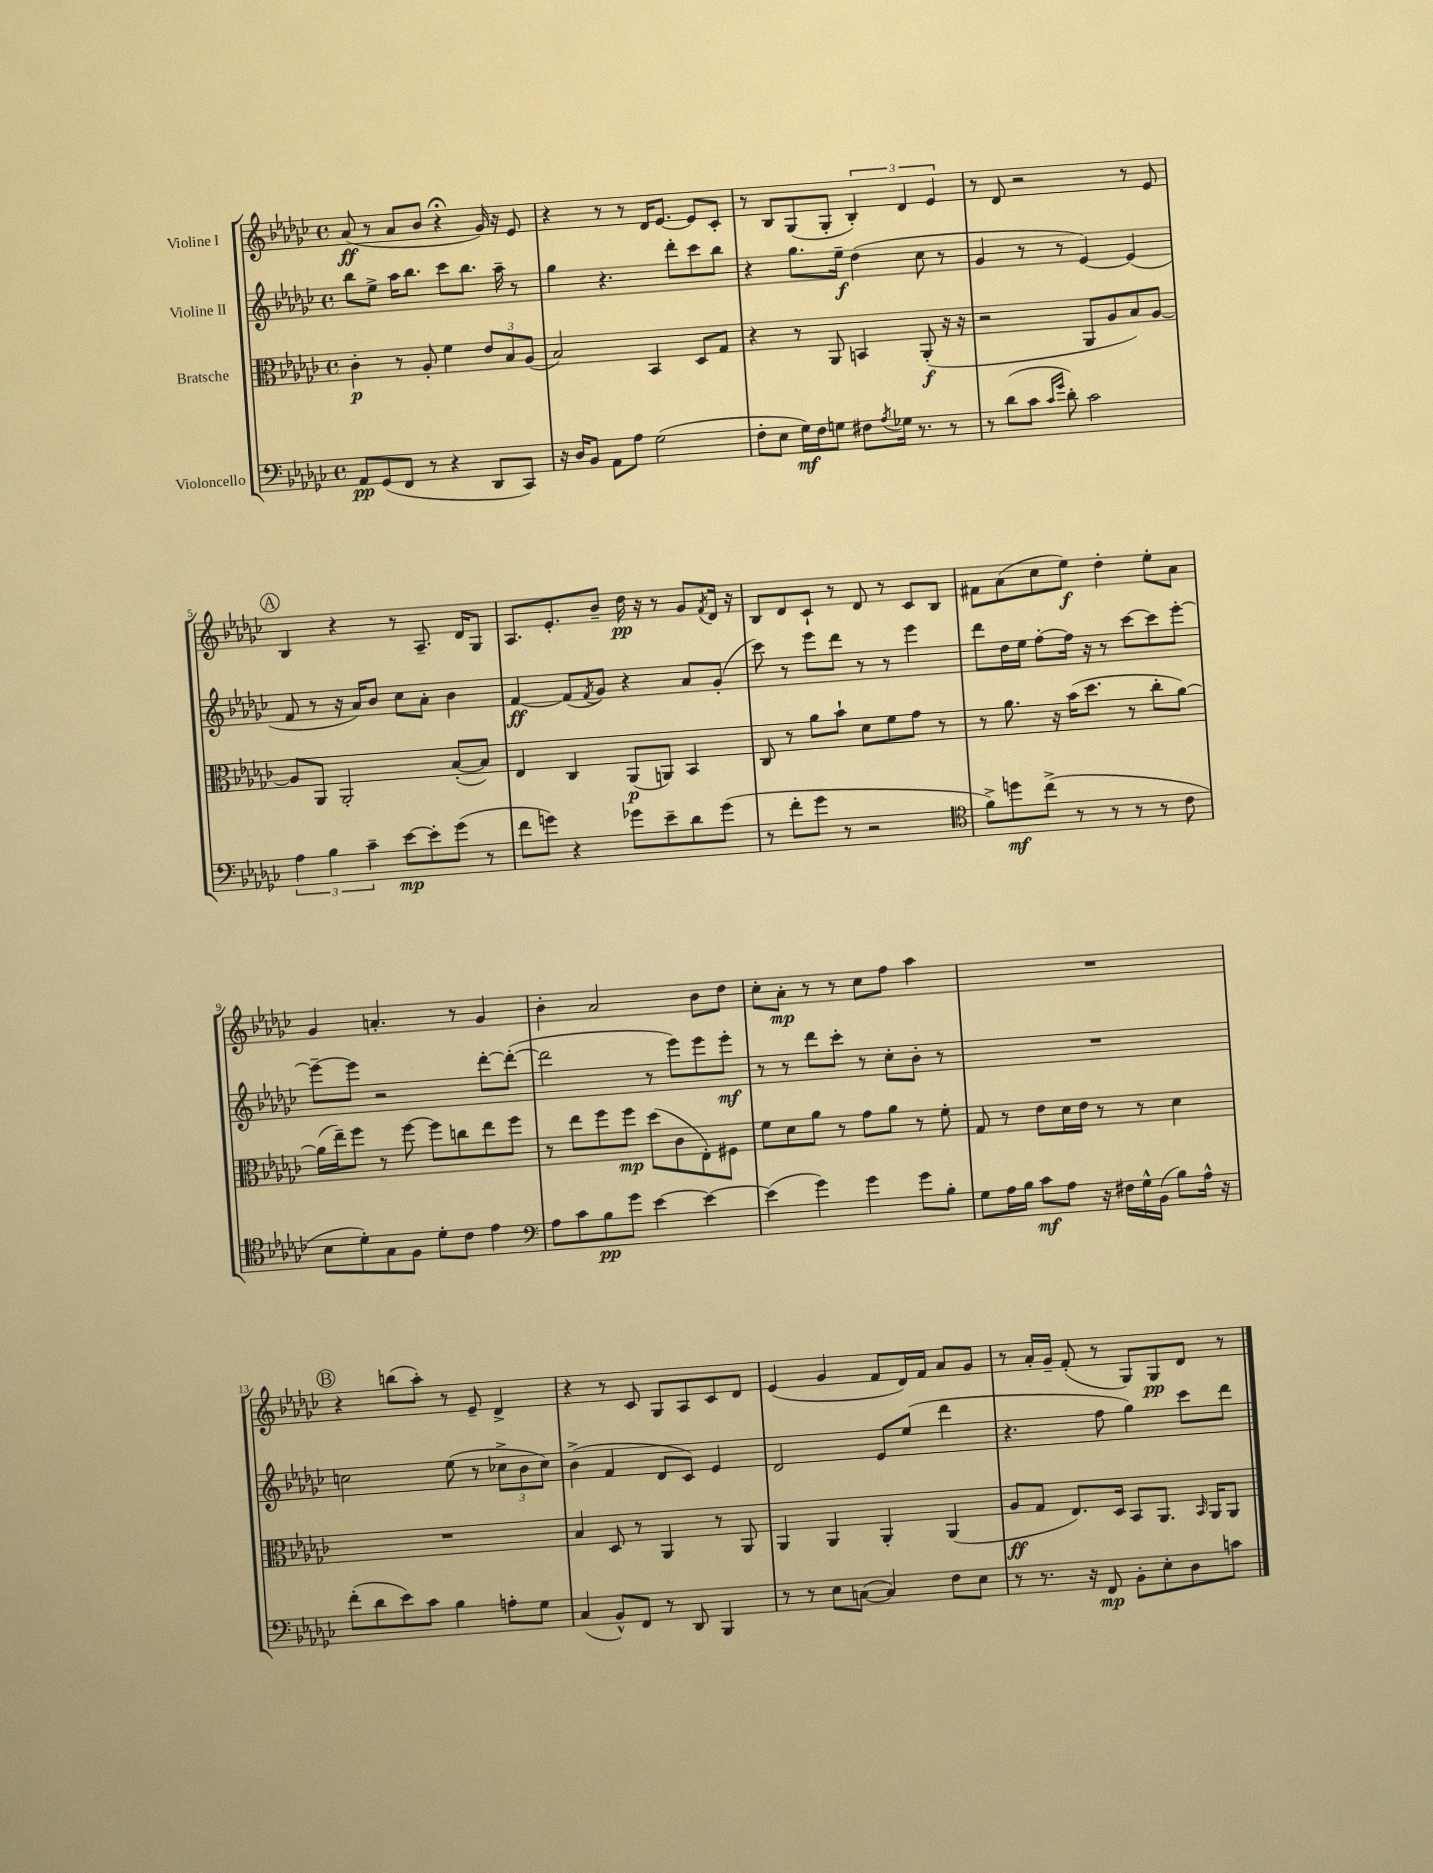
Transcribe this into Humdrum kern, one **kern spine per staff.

**kern	**dynam	**kern	**dynam	**kern	**dynam	**kern	**dynam
*part4	*part4	*part3	*part3	*part2	*part2	*part1	*part1
*staff4	*staff4	*staff3	*staff3	*staff2	*staff2	*staff1	*staff1
*I"Violoncello	*	*I"Bratsche	*	*I"Violine II	*	*I"Violine I	*
*clefF4	*	*clefC3	*	*clefG2	*	*clefG2	*
*k[b-e-a-d-g-c-]	*	*k[b-e-a-d-g-c-]	*	*k[b-e-a-d-g-c-]	*	*k[b-e-a-d-g-c-]	*
*M4/4	*	*M4/4	*	*M4/4	*	*M4/4	*
*met(c)	*	*met(c)	*	*met(c)	*	*met(c)	*
=1	=1	=1	=1	=1	=1	=1	=1
8AA-/L	pp	4c-'\	p	8bb-\L	.	(8a-/	ff
(8GG-/	.	.	.	8ee-^\J	.	8r	.
8FF/J	.	8r	.	16aa-\KL	.	8a-/L	.
.	.	.	.	8.bb-\J	.	.	.
8r	.	8A-'/	.	.	.	8b-/J	.
4r	.	4f\	.	8ccc-\L	.	4r;<	.
.	.	.	.	8.bb-\J	.	.	.
8DD-/L	.	12e-/L	.	.	.	16g-/)	.
.	.	.	.	16aa-~\	.	16r	.
.	.	12B-/	.	.	.	.	.
8CC-/J)	.	.	.	8r	.	8e-/	.
.	.	(12A-/J	.	.	.	.	.
=2	=2	=2	=2	=2	=2	=2	=2
16r	.	2B-/)	.	4gg-\	.	4r	.
16D-/KL	.	.	.	.	.	.	.
8BB-/J	.	.	.	.	.	.	.
8AA-\L	.	.	.	4.r	.	8r	.
8A-\J	.	.	.	.	.	8r	.
(2G-\	.	4BB-/	.	.	.	16d-/KL	.
.	.	.	.	.	.	[8.e-/J	.
.	.	.	.	8ddd-'\L	.	.	.
.	.	8D-/L	.	8ccc-\	.	8e-/L]	.
.	.	8G-/J	.	8bb-\J	.	8c-'/J	.
=3	=3	=3	=3	=3	=3	=3	=3
8F'\L	.	4r	.	4r	.	8r	.
8E-\J	.	.	.	.	.	8B-/L	.
16G-\LL)	mf	8r	.	8.gg-\L	.	(8G-/	.
16F\J	.	.	.	.	.	.	.
8Gn\J	.	8AA-/	.	.	.	8G-'/J	.
.	.	.	.	16ee-~\Jk	f	.	.
8F#X\L	.	4BBn/	.	(4dd-\	.	6B-'/)	.
8qA-/	.	.	.	.	.	.	.
16G-X\Jk	.	.	.	.	.	.	.
.	.	.	.	.	.	6d-/	.
8.r	.	.	.	.	.	.	.
.	.	(8AA-'/	f	8cc-\	.	.	.
.	.	.	.	.	.	6e-/	.
8r	.	16r	.	8r	.	.	.
.	.	16r	.	.	.	.	.
=4	=4	=4	=4	=4	=4	=4	=4
8r	.	2r	.	4g-/	.	8r	.
(8d-\L	.	.	.	.	.	8d-/	.
8c-\J	.	.	.	8r	.	2r	.
16qqc-/LL	.	.	.	.	.	.	.
16qqg-/JJ	.	.	.	.	.	.	.
8d-'\)	.	.	.	8r	.	.	.
2c-\	.	8AA-/L	.	[4e-/)	.	.	.
.	.	8A-/	.	.	.	.	.
.	.	8B-/)	.	(4e-/]	.	8r	.
.	.	[8A-/J	.	.	.	8e-/	.
!!LO:LB:g=z
!!LO:REH:place=s1:t=A
=5	=5	=5	=5	=5	=5	=5	=5
6A-\	.	8A-/L]	.	8f/	.	4B-/	.
.	.	8AA-/J	.	8r	.	.	.
6B-\	.	.	.	.	.	.	.
.	.	2AA-'/	.	16r	.	4r	.
.	.	.	.	16a-/KL)	.	.	.
6c-~\	.	.	.	.	.	.	.
.	.	.	.	8b-/J	.	.	.
[8e-\L	mp	.	.	8cc-\L	.	8r	.
8e-'\]	.	.	.	8a-'\J	.	8.A-~/	.
(8g-\J	.	([8B-'/L	.	4b-\	.	.	.
.	.	.	.	.	.	16d-/KL	.
8r	.	8B-/J])	.	.	.	8G-/J	.
=6	=6	=6	=6	=6	=6	=6	=6
8f\L	.	4E-/	.	[4f/	ff	8.A-/L	.
8gn\J)	.	.	.	.	.	.	.
.	.	.	.	.	.	8.e-'/	.
4r	.	4C-/	.	(8f/L]	.	.	.
.	.	.	.	8qf/	.	.	.
.	.	.	.	8g-/J)	.	8b-~/J	.
8g-X\L	.	(8AA-/L	p	4r	.	16dd-\	pp
.	.	.	.	.	.	16r	.
8e-~\	.	8AAn/J)	.	.	.	8r	.
8d-\	.	4BB-/	.	8a-/L	.	8g-/L	.
.	.	.	.	.	.	8qf/	.
(8g-\J	.	.	.	(8g-'/J	.	16d-/Jk	.
.	.	.	.	.	.	16r	.
=7	=7	=7	=7	=7	=7	=7	=7
8r	.	8C-/	.	8ccc-\)	.	8B-/L	.
8f'\L	.	8r	.	8r	.	8d-/	.
8g-\J	.	8a-\L	.	8eee-\L	.	8c-`/J	.
8r	.	8b-`\J	.	8ddd-\J	.	8r	.
2r	.	8d-\L	.	8r	.	8d-/	.
.	.	8f\	.	8r	.	8r	.
.	.	8g-\J	.	4eee-\	.	8c-/L	.
.	.	8r	.	.	.	8B-/J	.
=8	=8	=8	=8	=8	=8	=8	=8
*clefC4	*	*	*	*	*	*	*
8f^\L)	.	8r	.	8ddd-\L	.	8f#X\L	.
8ddn\	mf	8.a-\	.	16dd-\L	.	(8a-\	.
.	.	.	.	16ee-\JJ	.	.	.
(8cc-^\J	.	.	.	[8ff'\L	.	8cc-\	.
.	.	16r	.	.	.	.	.
8r	.	(16b-\KL	.	16ff\Jk]	.	8ee-\J)	f
.	.	8.dd-\J	.	16r	.	.	.
8r	.	.	.	8r	.	4dd-'\	.
8r	.	8r	.	[8ccc-\L	.	.	.
8r	.	8cc-'\L	.	8ccc-\]	.	8ee-'\L	.
8c-\	.	[8a-\J)	.	[8eee-'\J	.	8a-\J	.
!!LO:LB:g=z
=9	=9	=9	=9	=9	=9	=9	=9
8B-\L	.	(16a-\LL]	.	8eee-~\L_	.	4g-/	.
.	.	16ee-~\J)	.	.	.	.	.
8d-'\)	.	8ff\J	.	8eee-\J]	.	.	.
8G-\	.	8r	.	2r	.	4.an'/	.
8F\J	.	[8ff\	.	.	.	.	.
8d-'\L	.	8ff\L]	.	.	.	.	.
8c-\J	.	8ccn\	.	.	.	8r	.
4e-\	.	8ee-\	.	[8ddd-'\L	.	4g-/	.
.	.	8ff\J	.	(8ddd-'\J_	.	.	.
=10	=10	=10	=10	=10	=10	=10	=10
*clefF4	*	*	*	*	*	*	*
8A-\L	.	8r	.	2ddd-\]	.	4b-'\	.
8c-\	.	8ee-\L	.	.	.	.	.
8B-\	pp	8ff\	.	.	.	2a-/	.
8g-\J	.	8ff\J	mp	.	.	.	.
[4e-\	.	(8dd-\L	.	8r	.	.	.
.	.	8c-\	.	8eee-\L)	.	.	.
4e-\_	.	8E-'\)	.	8eee-\	.	8b-\L	.
.	.	8F#X\J	.	8eee-'\J	mf	8dd-\J	.
=11	=11	=11	=11	=11	=11	=11	=11
(4e-\]	.	8f\L	.	8r	.	8cc-'\L	.
.	.	8d-\	.	8r	.	8a-'\J	mp
4g-\)	.	8a-\J	.	8ddd-\L	.	8r	.
.	.	8r	.	8ccc-'\J	.	8r	.
4g-\	.	8g-\L	.	8r	.	8cc-\L	.
.	.	8a-\J	.	8cc-'\L	.	8ff\J	.
8g-\L	.	8r	.	8b-'\J	.	4aa-\	.
8B-'\J	.	8f'\	.	8r	.	.	.
=12	=12	=12	=12	=12	=12	=12	=12
8G-\L	.	8G-/	.	1r	.	1r	.
16A-\L	.	8r	.	.	.	.	.
16B-\JJ	.	.	.	.	.	.	.
8c-\L	mf	8e-\L	.	.	.	.	.
8A-\J	.	16d-\L	.	.	.	.	.
.	.	16e-\JJ	.	.	.	.	.
16r	.	8r	.	.	.	.	.
16F#X\LL	.	.	.	.	.	.	.
16G-^^\	.	8r	.	.	.	.	.
(16BB-\JJ	.	.	.	.	.	.	.
8B-\L)	.	4d-\	.	.	.	.	.
16A-^^\Jk	.	.	.	.	.	.	.
16r	.	.	.	.	.	.	.
!!LO:LB:g=z
!!LO:REH:place=s1:t=B
=13	=13	=13	=13	=13	=13	=13	=13
(8f'\L	.	1r	.	2ccn\	.	4r	.
8d-\	.	.	.	.	.	.	.
8e-\)	.	.	.	.	.	(8bbn\L	.
8c-\J	.	.	.	.	.	8aa-'\J)	.
4B-\	.	.	.	(8ee-\	.	8r	.
.	.	.	.	8r	.	8e-~/	.
8An'\L	.	.	.	12cc-X^\L	.	4d-^/	.
.	.	.	.	12b-\	.	.	.
8G-\J	.	.	.	.	.	.	.
.	.	.	.	12cc-\J)	.	.	.
=14	=14	=14	=14	=14	=14	=14	=14
(4C-/	.	4B-/	.	(4b-^\	.	4r	.
8BB-^^/L)	.	8D-/	.	4f/	.	8r	.
8FF/J	.	8r	.	.	.	8c-/	.
8r	.	4AA-/	.	8d-/L	.	8G-/L	.
8DD-/	.	.	.	8c-/J)	.	8A-/	.
4BBB-/	.	8r	.	4e-/	.	8c-/	.
.	.	8AA-/	.	.	.	8d-/J	.
=15	=15	=15	=15	=15	=15	=15	=15
8r	.	4AA-/	.	2d-/	.	(4e-/	.
8r	.	.	.	.	.	.	.
8E-\L	.	4AA-/	.	.	.	4g-/	.
([8Cn\J	.	.	.	.	.	.	.
4C/])	.	4AA-'/	.	8e-/L	.	8f/L	.
.	.	.	.	(8ee-/J	.	16d-/L)	.
.	.	.	.	.	.	16f/JJ	.
8F\L	.	(4AA-/	.	4ddd-\	.	8a-/L	.
8E-\J	.	.	.	.	.	8g-/J	.
=16	=16	=16	=16	=16	=16	=16	=16
8r	.	8A-/L	ff	4.r	.	8r	.
8.r	.	8G-/J	.	.	.	16a-'/LL	.
.	.	.	.	.	.	16g-~/JJ	.
.	.	8.E-/L)	.	.	.	(8f'/	.
16r	.	.	.	.	.	.	.
8FF/	mp	.	.	8ff\	.	8r	.
.	.	16D-/Jk	.	.	.	.	.
8BB-'\L	.	8BB-/L	.	4gg-\)	.	8G-/L)	.
8E-'\	.	8.AA-/J	.	.	.	8G-/	pp
8D-\	.	.	.	8ccc-\L	.	8d-/J	.
.	.	16qqBB-/	.	.	.	.	.
.	.	16AA-/KL	.	.	.	.	.
8cn\J	.	8AA-/J	.	8ddd-\J	.	8r	.
==	==	==	==	==	==	==	==
*-	*-	*-	*-	*-	*-	*-	*-
